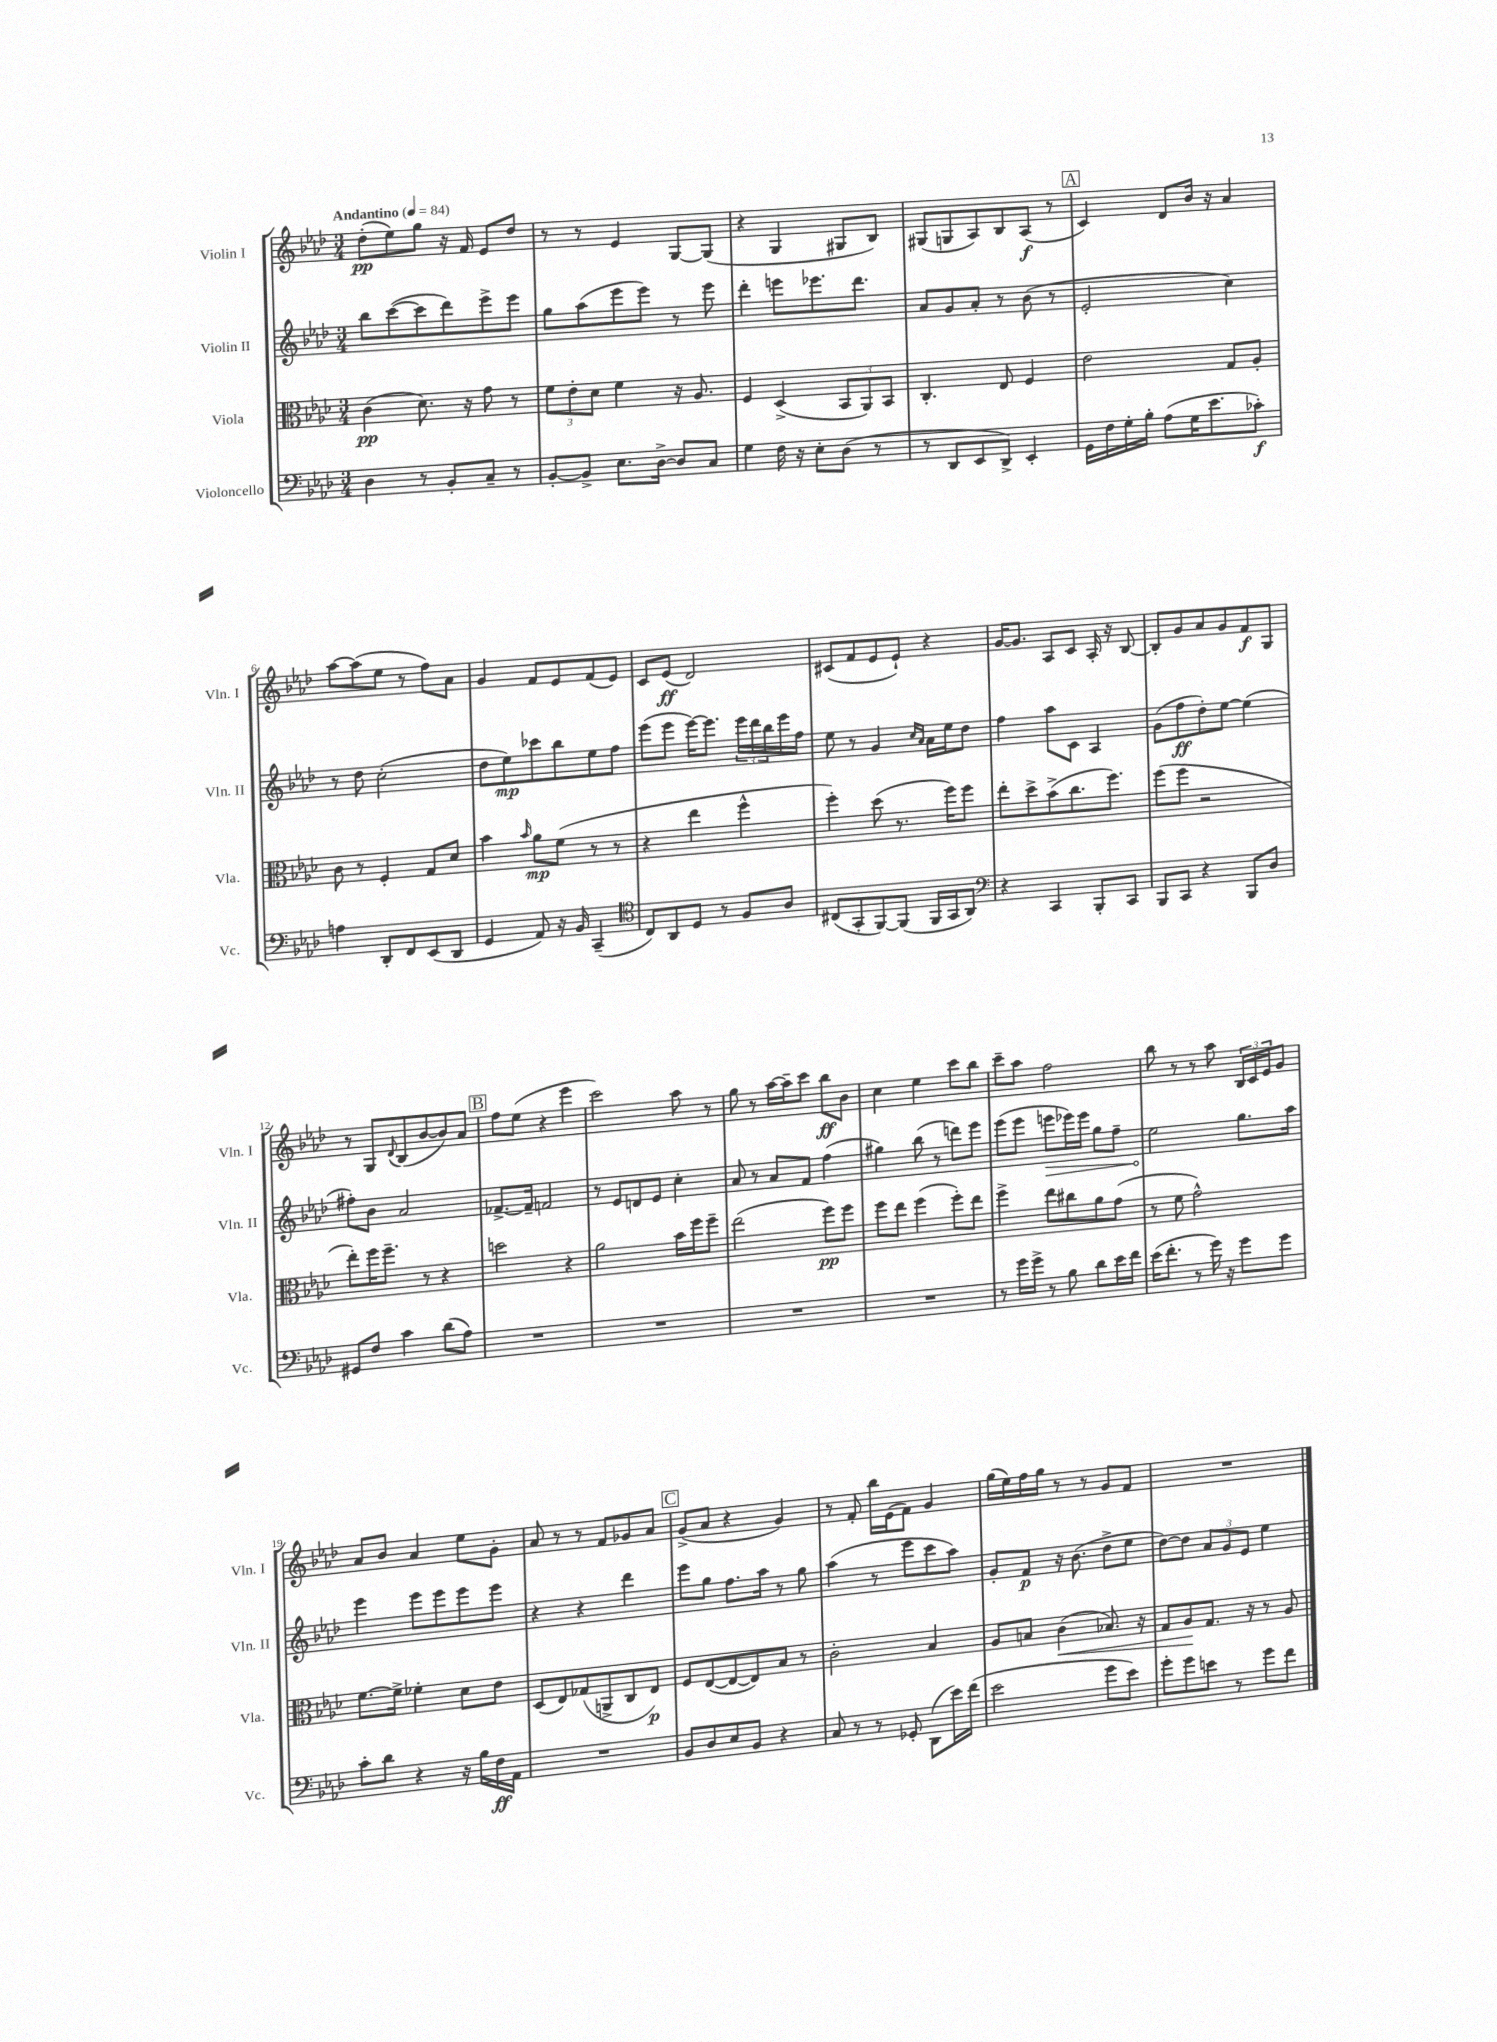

**kern	**dynam	**kern	**dynam	**kern	**dynam	**kern	**dynam
*part4	*part4	*part3	*part3	*part2	*part2	*part1	*part1
*staff4	*staff4	*staff3	*staff3	*staff2	*staff2	*staff1	*staff1
*I"Violoncello	*	*I"Viola	*	*I"Violin II	*	*I"Violin I	*
*I'Vc.	*	*I'Vla.	*	*I'Vln. II	*	*I'Vln. I	*
*clefF4	*	*clefC3	*	*clefG2	*	*clefG2	*
*k[b-e-a-d-]	*	*k[b-e-a-d-]	*	*k[b-e-a-d-]	*	*k[b-e-a-d-]	*
*M3/4	*	*M3/4	*	*M3/4	*	*M3/4	*
*MM84	*	*MM84	*	*MM84	*	*MM84	*
=1	=1	=1	=1	=1	=1	=1	=1
!	!	!	!	!	!	!LO:TX:a:B:t=Andantino	!
4D-\	.	(4c\	pp	8bb-\L	.	(8dd-'\L	pp
.	.	.	.	([8ccc\	.	8ee-\)	.
8r	.	8.d-\)	.	8ccc\]	.	8gg\J	.
8BB-'/L	.	.	.	8ddd-\)	.	16r	.
.	.	16r	.	.	.	16f/	.
8C~/J	.	8g\	.	8eee-^\	.	8e-/L	.
8r	.	8r	.	8eee-\J	.	8dd-/J	.
=2	=2	=2	=2	=2	=2	=2	=2
[8BB-'/L	.	12f\L	.	8gg\L	.	8r	.
.	.	12e-'\	.	.	.	.	.
8BB-^/J]	.	.	.	(8aa-\	.	8r	.
.	.	12d-\J	.	.	.	.	.
8.E-\L	.	4f\	.	8eee-\	.	4e-/	.
.	.	.	.	8eee-\J)	.	.	.
[16D-^\Jk	.	.	.	.	.	.	.
8D-/L]	.	16r	.	8r	.	[8G/L	.
.	.	8.A-/	.	.	.	.	.
8C/J	.	.	.	8eee-\	.	(8G/J]	.
=3	=3	=3	=3	=3	=3	=3	=3
4G\	.	4F/	.	4ddd-'\	.	4r	.
16F\	.	(4D-^/	.	8eeen\L	.	4G/	.
16r	.	.	.	.	.	.	.
8E-'\L	.	.	.	8.eee-X\	.	.	.
(8D-\J	.	12BB-/L	.	.	.	8G#X/L	.
.	.	.	.	8.ddd-\J	.	.	.
.	.	12AA-/)	.	.	.	.	.
8r	.	.	.	.	.	8B-/J)	.
.	.	12BB-/J	.	.	.	.	.
=4	=4	=4	=4	=4	=4	=4	=4
8r	.	4.C'/	.	8a-/L	.	(8G#X/L	.
8DD-/L	.	.	.	8g/	.	8Gn/	.
8EE-/	.	.	.	8a-'/J	.	8A-/)	.
8DD-^/J)	.	8E-/	.	8r	.	8B-/	.
4EE-'/	.	4F/	.	(8b-\	.	(8A-/J	f
.	.	.	.	8r	.	8r	.
!!LO:REH:place=s1:t=A
=5	=5	=5	=5	=5	=5	=5	=5
16GG\LL	.	2e-\	.	2e-'/	.	4c/)	.
16F\	.	.	.	.	.	.	.
16G'\	.	.	.	.	.	.	.
16B-'\JJ	.	.	.	.	.	.	.
(8A-\L	.	.	.	.	.	8d-/L	.
16G\K	.	.	.	.	.	16b-/Jk	.
8.e-\	.	.	.	.	.	16r	.
.	.	8G/L	.	4cc\)	.	4a-/	.
8c-X'\J)	f	8A-'/J	.	.	.	.	.
!!LO:LB:g=z
=6	=6	=6	=6	=6	=6	=6	=6
4An\	.	8c\	.	8r	.	[8aa-\L	.
.	.	8r	.	8dd-\	.	(8aa-\]	.
8DD-'/L	.	4F'/	.	(2cc'\	.	8ee-\J	.
8FF/	.	.	.	.	.	8r	.
(8EE-/	.	8G/L	.	.	.	8ff\L)	.
8DD-/J	.	8d-/J	.	.	.	8a-\J	.
=7	=7	=7	=7	=7	=7	=7	=7
4GG/	.	4b-\	.	8dd-\L	.	4g/	.
.	.	.	.	8ee-\)	mp	.	.
.	.	16qqb-/	.	.	.	.	.
8AA-/)	.	8a-\L	mp	8ccc-X\	.	8f/L	.
16r	.	(8f\J	.	8bb-\	.	8e-/	.
16BB-/	.	.	.	.	.	.	.
(4CC~/	.	8r	.	8ee-\	.	(8f/	.
.	.	8r	.	8ff\J	.	8e-/J)	.
=8	=8	=8	=8	=8	=8	=8	=8
*clefC4	*	*	*	*	*	*	*
8C/L)	.	4r	.	(8eee-\L	.	8c/L	.
8AA-/	.	.	.	8eee-\J	.	(8e-/J	ff
8D-/J	.	4ee-\	.	[16eee-\KL)	.	2d-/)	.
.	.	.	.	8.eee-\J]	.	.	.
8r	.	.	.	.	.	.	.
8F/L	.	4ff^^\	.	24eee-\LL	.	.	.
.	.	.	.	24ddd-\	.	.	.
.	.	.	.	24bb-\	.	.	.
8A-/J	.	.	.	16eee-\	.	.	.
.	.	.	.	16ff\JJ	.	.	.
=9	=9	=9	=9	=9	=9	=9	=9
(8C#X/L	.	4ff'\)	.	8ee-\	.	(8c#X/L	.
8GG'/	.	.	.	8r	.	8f/	.
[8FF/)	.	(8dd-\	.	4g/	.	8e-/	.
(8FF/J]	.	8.r	.	.	.	8e-`/J)	.
.	.	.	.	16qqcc/LL	.	.	.
.	.	.	.	16qqa-/JJ	.	.	.
16FF/LL	.	.	.	16a-\LL	.	4r	.
16GG/J	.	16ff\KL)	.	16ee-\J	.	.	.
8AA-/J)	.	8ff\J	.	8dd-\J	.	.	.
=10	=10	=10	=10	=10	=10	=10	=10
*clefF4	*	*	*	*	*	*	*
4r	.	8ee-'\L	.	4ff\	.	[16g/KL	.
.	.	.	.	.	.	8.g/J]	.
.	.	8dd-^\	.	.	.	.	.
4CC/	.	(8b-^\	.	8aa-\L	.	8A-/L	.
.	.	8.cc\	.	8c\J	.	8c/J	.
8BBB-'/L	.	.	.	4A-/	.	16A-'/	.
.	.	8.ff\J)	.	.	.	16r	.
8CC/J	.	.	.	.	.	[8B-/	.
=11	=11	=11	=11	=11	=11	=11	=11
8BBB-/L	.	(8ff\L	.	(8g\L	.	8B-'/L]	.
8CC/J	.	8ff\J	.	8ff\	ff	8g/	.
4r	.	2r	.	8dd-'\)	.	8a-/	.
.	.	.	.	[8ee-\J	.	8g/	.
8BBB-/L	.	.	.	(4ee-\]	.	8f/	f
8D-/J	.	.	.	.	.	8G/J	.
!!LO:LB:g=z
=12	=12	=12	=12	=12	=12	=12	=12
8GG#X/L	.	8ee-'\L)	.	8ff#X'\L)	.	8r	.
8F/J	.	16ff\K	.	8b-\J	.	8G/L	.
.	.	8.ff~\J	.	.	.	.	.
.	.	.	.	.	.	8qqd-/	.
4c\	.	.	.	2a-/	.	(8B-/	.
.	.	8r	.	.	.	[8b-/	.
(8d-\L	.	4r	.	.	.	8b-/])	.
8A-\J)	.	.	.	.	.	8a-/J	.
!!LO:REH:place=s1:t=B
=13	=13	=13	=13	=13	=13	=13	=13
2.r	.	2ddn\	.	[8.f-X^/L	.	8ff\L	.
.	.	.	.	.	.	(8ee-\J	.
.	.	.	.	16f-~/Jk]	.	.	.
.	.	.	.	2fn/	.	4r	.
.	.	4r	.	.	.	4eee-\	.
=14	=14	=14	=14	=14	=14	=14	=14
2.r	.	2a-\	.	8r	.	2ccc\)	.
.	.	.	.	8e-/L	.	.	.
.	.	.	.	8dn/	.	.	.
.	.	.	.	8e-/J	.	.	.
.	.	16b-\LL	.	4cc'\	.	8aa-\	.
.	.	16ff\J	.	.	.	.	.
.	.	8ff~\J	.	.	.	8r	.
=15	=15	=15	=15	=15	=15	=15	=15
2.r	.	(2ee-\	.	8a-/	.	8gg\	.
.	.	.	.	8r	.	8r	.
.	.	.	.	8a-/L	.	[16aa-\LL	.
.	.	.	.	.	.	16aa-~\J]	.
.	.	.	.	8f/J	.	8ccc\J	.
.	.	8ff\L)	pp	(4ff\	.	8bb-\L	ff
.	.	8ff\J	.	.	.	8b-\J	.
=16	=16	=16	=16	=16	=16	=16	=16
2.r	.	8ff\L	.	4gg#X\)	.	4cc\	.
.	.	8ee-\J	.	.	.	.	.
.	.	(4ff\	.	(8bb-\	.	4ee-\	.
.	.	.	.	8r	.	.	.
.	.	8ff'\L)	.	8dddn\L)	.	8ccc\L	.
.	.	8ee-\J	.	8eee-\J	.	8bb-\J	.
=17	=17	=17	=17	=17	=17	=17	=17
8r	.	4ff^\	.	(8eee-\L	.	8ccc~\L	.
16g\LL	.	.	.	8eee-\J	.	8aa-\J	.
16g^\JJ	.	.	.	.	.	.	.
!	!	!	!	!	!LO:HP:b	!	!
8r	.	8ee-\L	.	8eeen\L	>	2ff\	.
8B-\	.	8cc#X\	.	16eee-X\L)	.	.	.
.	.	.	.	16eee-\JJ	.	.	.
8d-\L	.	8a-\	.	8gg\L	.	.	.
16e-\L	.	(8g\J	.	8ff~\J	.	.	.
16f\JJ	.	.	.	.	.	.	.
=18	=18	=18	=18	=18	=18	=18	=18
(16e-\KL	.	8r	.	2ee-\	.	8bb-\	.
8.f'\J	.	.	.	.	.	.	.
.	.	8f\	.	.	.	8r	.
8r	.	2g^^\)	.	.	.	8r	.
16g\)	.	.	.	.	.	8aa-\	.
16r	.	.	.	.	.	.	.
8g\L	.	.	.	8.gg\L	]	24B-/LL	.
.	.	.	.	.	.	24c/	.
.	.	.	.	.	.	24e-/J	.
8g\J	.	.	.	.	.	8g/J	.
.	.	.	.	16aa-\Jk	.	.	.
!!LO:LB:g=z
=19	=19	=19	=19	=19	=19	=19	=19
8c'\L	.	[8.f\L	.	4eee-\	.	8a-/L	.
8d-\J	.	.	.	.	.	8b-/J	.
.	.	16f^\Jk]	.	.	.	.	.
4r	.	4f-X'\	.	8eee-\L	.	4a-/	.
.	.	.	.	8eee-\	.	.	.
16r	.	8d-\L	.	8eee-\	.	8ee-\L	.
16B-\LL	.	.	.	.	.	.	.
16F\	ff	8e-\J	.	8eee-\J	.	8g'\J	.
16AA-\JJ	.	.	.	.	.	.	.
=20	=20	=20	=20	=20	=20	=20	=20
2.r	.	(8D-/L	.	4r	.	8a-/	.
.	.	8E-/)	.	.	.	8r	.
.	.	(8G-X/	.	4r	.	8r	.
.	.	8AAn^/	.	.	.	8f/L	.
.	.	8C/	.	4ddd-\	.	8g-X/	.
.	.	8E-/J)	p	.	.	8a-/J	.
!!LO:REH:place=s1:t=C
=21	=21	=21	=21	=21	=21	=21	=21
8BB-/L	.	8F/L	.	8eee-\L	.	(8g^/L	.
8D-/	.	([8E-/	.	8gg\J	.	8a-/J	.
8E-/	.	8E-/_	.	8.ff\L	.	4r	.
8BB-/J	.	8E-/])	.	.	.	.	.
.	.	.	.	16aa-\Jk	.	.	.
4r	.	8B-/J	.	8r	.	4g/)	.
.	.	8r	.	8gg\	.	.	.
=22	=22	=22	=22	=22	=22	=22	=22
8C/	.	2c'\	.	(4aa-\	.	8r	.
8r	.	.	.	.	.	8f'/	.
8r	.	.	.	8r	.	16bb-\LL	.
.	.	.	.	.	.	(16e-\J	.
8GG-X'/	.	.	.	8eee-\L	.	8f\J)	.
(8DD-\L	.	4B-/	.	8ccc\	.	4g/	.
16e-\L)	.	.	.	8aa-\J)	.	.	.
(16f\JJ	.	.	.	.	.	.	.
=23	=23	=23	=23	=23	=23	=23	=23
2e-\	.	8A-/L	.	8g'/L	.	(16gg\LL	.
.	.	.	.	.	.	16ee-\)	.
.	.	8Bn/J	.	8f/J	p	16ff\	.
.	.	.	.	.	.	16gg\JJ	.
!	!	!	!LO:HP:b	!	!	!	!
.	.	(4c\	<	16r	.	8r	.
.	.	.	.	(8.b-\	.	.	.
.	.	.	.	.	.	8r	.
8g\L	.	8.B-X/)	.	8dd-^\L	.	8g/L	.
8e-\J)	.	.	.	8ee-\J	.	8f/J	.
.	.	16r	.	.	.	.	.
=24	=24	=24	=24	=24	=24	=24	=24
8g'\L	.	8G/L	.	[8dd-\L)	.	2.r	.
8g\	.	8A-/	.	8dd-\J]	.	.	.
8en\J	.	8.G/J	[	12a-/L	.	.	.
.	.	.	.	12g/	.	.	.
8r	.	.	.	.	.	.	.
.	.	.	.	12e-/J	.	.	.
.	.	16r	.	.	.	.	.
8g\L	.	8r	.	4ee-\	.	.	.
8f\J	.	8A-/	.	.	.	.	.
==	==	==	==	==	==	==	==
*-	*-	*-	*-	*-	*-	*-	*-
